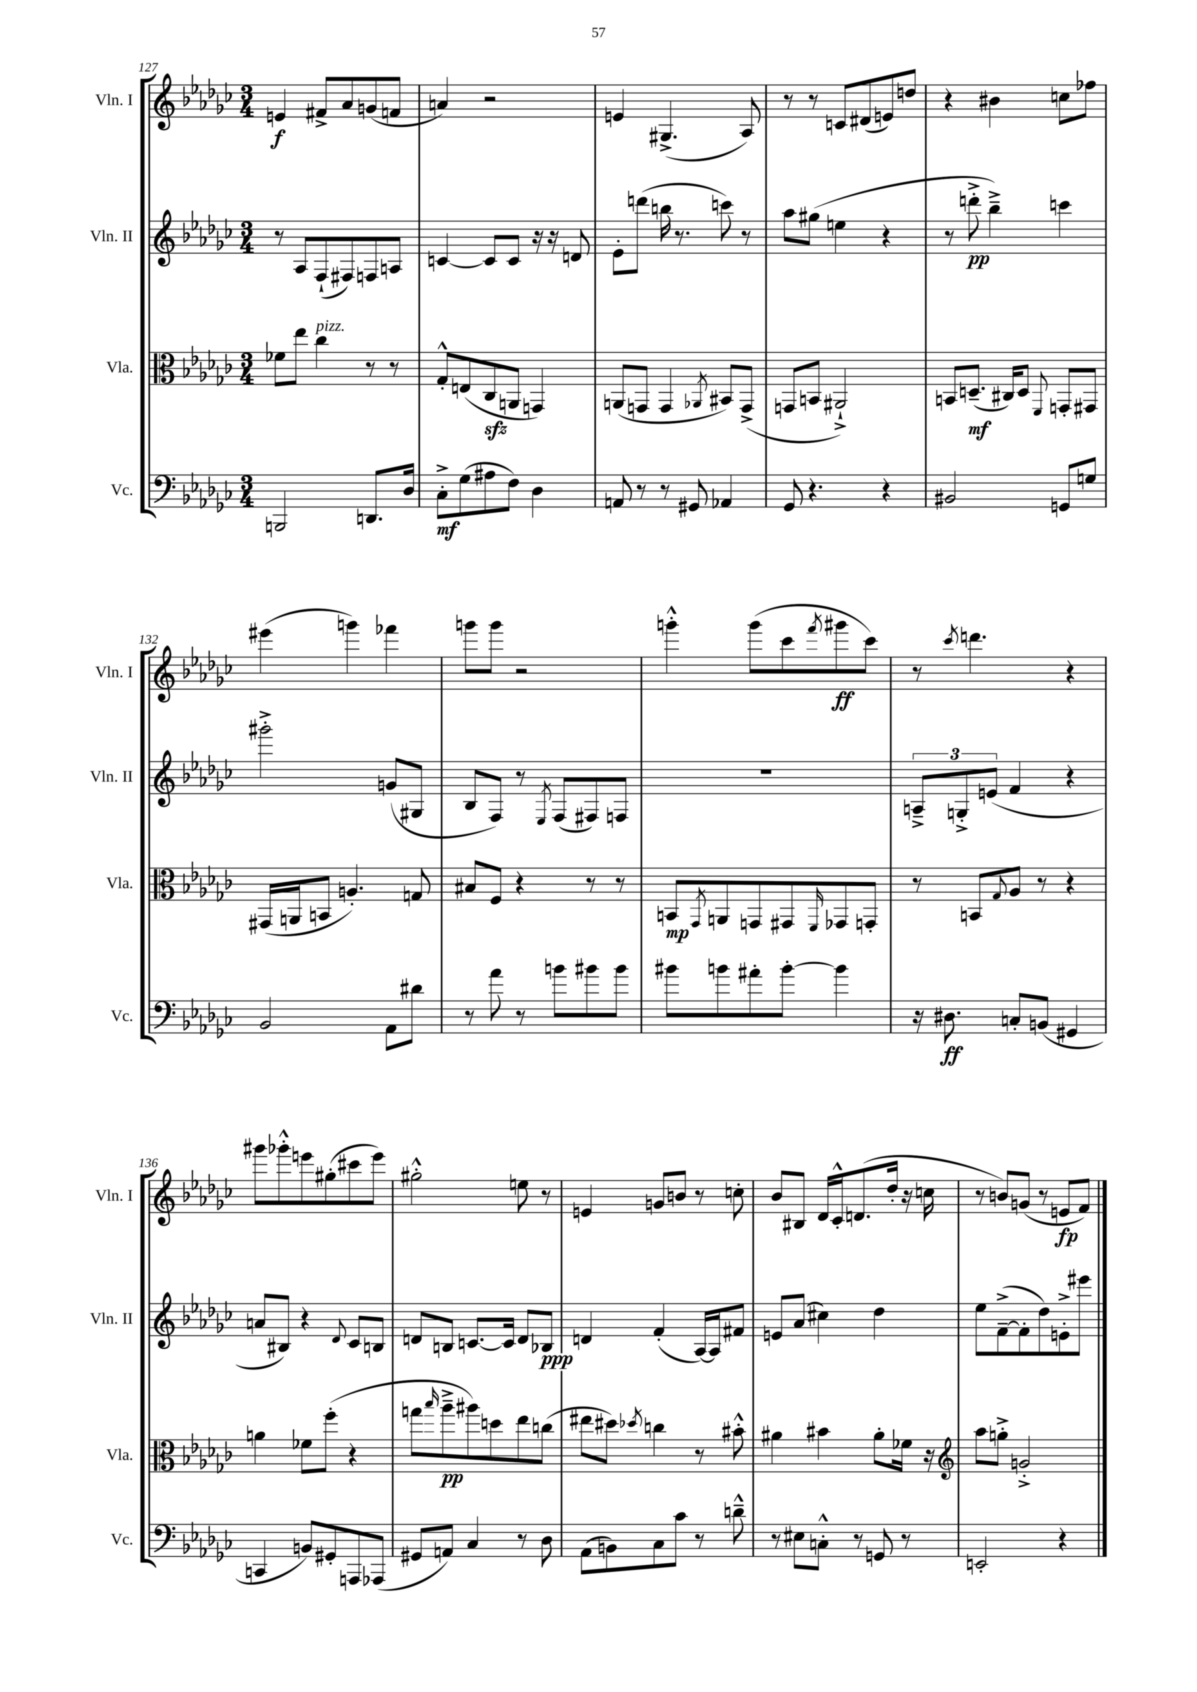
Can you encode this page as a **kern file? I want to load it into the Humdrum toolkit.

**kern	**dynam	**kern	**dynam	**kern	**dynam	**kern	**dynam
*part4	*part4	*part3	*part3	*part2	*part2	*part1	*part1
*staff4	*staff4	*staff3	*staff3	*staff2	*staff2	*staff1	*staff1
*I"Vc.	*	*I"Vla.	*	*I"Vln. II	*	*I"Vln. I	*
*I'Vc.	*	*I'Vla.	*	*I'Vln. II	*	*I'Vln. I	*
*clefF4	*	*clefC3	*	*clefG2	*	*clefG2	*
*k[b-e-a-d-g-c-]	*	*k[b-e-a-d-g-c-]	*	*k[b-e-a-d-g-c-]	*	*k[b-e-a-d-g-c-]	*
*M3/4	*	*M3/4	*	*M3/4	*	*M3/4	*
=127	=127	=127	=127	=127	=127	=127	=127
2BBBn/	.	8f-X\L	.	8r	.	4en/	f
.	.	8ee-\J	.	8A-/L	.	.	.
!	!	!LO:TX:a:i:t=pizz.	!	!	!	!	!
.	.	4cc-\	.	(8F`/	.	8f#X^/L	.
.	.	.	.	8F#X/)	.	8a-/	.
8.DDn/L	.	8r	.	8Fn/	.	(8gn/	.
.	.	8r	.	8An/J	.	8fn/J	.
16D-/Jk	.	.	.	.	.	.	.
=128	=128	=128	=128	=128	=128	=128	=128
8C-'^\L	mf	8G-'^^/L	.	[4cn/	.	4an/)	.
(8G-\	.	(8En/	.	.	.	.	.
8A#X\	.	8C-zz/	.	8c/L]	.	2r	.
8F\J)	.	8AAn/J	.	8c/J	.	.	.
4D-\	.	4GGn/)	.	16r	.	.	.
.	.	.	.	16r	.	.	.
.	.	.	.	8dn/	.	.	.
=129	=129	=129	=129	=129	=129	=129	=129
8AAn/	.	(8AAn/L	.	8e-'\L	.	4en/	.
8r	.	8GGn/J	.	(8dddn\J	.	.	.
8r	.	4GG/	.	16bbn\	.	(4.G#X^/	.
.	.	.	.	8.r	.	.	.
8GG#X/	.	.	.	.	.	.	.
.	.	8qAA-X/	.	.	.	.	.
4AA-X/	.	8BB#X/L)	.	8cccn\)	.	.	.
.	.	(8GG^/J	.	8r	.	8A-/)	.
=130	=130	=130	=130	=130	=130	=130	=130
8GG-/	.	8GGn/L	.	8aa-\L	.	8r	.
4.r	.	8BBn/J	.	(8gg#X\J	.	8r	.
.	.	2AA#X`^/)	.	4een\	.	8cn/L	.
.	.	.	.	.	.	(8d#X/	.
4r	.	.	.	4r	.	8en/)	.
.	.	.	.	.	.	8ddn/J	.
=131	=131	=131	=131	=131	=131	=131	=131
2BB#X/	.	8BBn/L	.	8r	.	4r	.
.	.	(8.Dn~/J	mf	8dddn'^\	pp	.	.
.	.	.	.	4bb-~^\)	.	4b#X\	.
.	.	16C#X/KL)	.	.	.	.	.
.	.	8D/J	.	.	.	.	.
.	.	8qqFF/	.	.	.	.	.
8GGn/L	.	8GGn'/L	.	4cccn\	.	8ccn\L	.
8Gn/J	.	8GG#X/J	.	.	.	8ff-X\J	.
!!LO:LB:g=z
=132	=132	=132	=132	=132	=132	=132	=132
2BB-/	.	(16GG#X/LL	.	2ggg#X'^\	.	(4eee#X\	.
.	.	16AAn/J	.	.	.	.	.
.	.	8BBn/J	.	.	.	.	.
.	.	4.An'/)	.	.	.	4gggn\)	.
8AA-\L	.	.	.	(8gn/L	.	4fff-X\	.
8d#X\J	.	8Gn/	.	8G#X/J	.	.	.
=133	=133	=133	=133	=133	=133	=133	=133
8r	.	8B#X/L	.	8B-/L	.	8gggn\L	.
8a-\	.	8F/J	.	8F/J)	.	8ggg\J	.
8r	.	4r	.	8r	.	2r	.
.	.	.	.	8qE-/	.	.	.
8bn\L	.	.	.	(8F/L	.	.	.
8b#X\	.	8r	.	8F#X/)	.	.	.
8b#\J	.	8r	.	8Fn/J	.	.	.
=134	=134	=134	=134	=134	=134	=134	=134
8b#X\L	.	8BBn/L	mp	2.r	.	4gggn'^^\	.
.	.	8qGG-/	.	.	.	.	.
8bn\	.	8AAn/	.	.	.	.	.
8a#X'\	.	8GGn/	.	.	.	(8ggg\L	.
[8b'\J	.	8GG#X/	.	.	.	8ccc-\	.
.	.	16qqFF/	.	.	.	8qfff/	.
4b\]	.	8GG-X/	.	.	.	8ggg#X\	ff
.	.	8GGn'/J	.	.	.	8ccc-\J)	.
=135	=135	=135	=135	=135	=135	=135	=135
16r	.	8r	.	12An~^/L	.	8r	.
8.D#X\	ff	.	.	.	.	.	.
.	.	.	.	12Gn'^/	.	.	.
.	.	.	.	.	.	8qccc-/	.
.	.	8BBn/L	.	.	.	4.dddn\	.
.	.	.	.	(12en/J	.	.	.
.	.	8qqG-/	.	.	.	.	.
8Cn'/L	.	8A-/J	.	4f/	.	.	.
(8BBn/J	.	8r	.	.	.	.	.
4GG#X/	.	4r	.	4r	.	4r	.
!!LO:LB:g=z
=136	=136	=136	=136	=136	=136	=136	=136
4CCn/	.	4an\	.	8an/L	.	8ggg#X\L	.
.	.	.	.	8B#X/J)	.	8ggg-X'^^\	.
8BBn/L)	.	8f-X\L	.	4r	.	8eeen\	.
8GG#X'/	.	(8ff'\J	.	.	.	(8gg#X'\	.
.	.	.	.	8qqd-/	.	.	.
8AAAn/	.	4r	.	8c-/L	.	8ccc#X\	.
(8AAA-X/J	.	.	.	8Bn/J	.	8eee\J)	.
=137	=137	=137	=137	=137	=137	=137	=137
8GG#X/L	.	8ggn\L	.	8dn/L	.	2gg#X'^^\	.
.	.	16qqbb-/	.	.	.	.	.
8AAn/J)	.	8aa-~^\	pp	8Bn/J	.	.	.
4C-/	.	8aa#X\)	.	[8.cn/L	.	.	.
.	.	8ddn\	.	.	.	.	.
.	.	.	.	16c/Jk]	.	.	.
8r	.	8ee-\	.	8d/L	.	8een\	.
8D-\	.	(8ccn\J	.	8B-X/J	ppp	8r	.
=138	=138	=138	=138	=138	=138	=138	=138
(8AA-\L	.	8ee#X\L	.	4dn/	.	4en/	.
8BBn\)	.	8dd#X\J)	.	.	.	.	.
.	.	8qdd-X/	.	.	.	.	.
8C-\	.	4ccn\	.	(4f'/	.	8gn/L	.
8c-\J	.	.	.	.	.	8bn/J	.
8r	.	8r	.	[16A-/LL)	.	8r	.
.	.	.	.	16A-/J]	.	.	.
8dn~^^\	.	8b#X'^^\	.	8f#X/J	.	8ccn'\	.
=139	=139	=139	=139	=139	=139	=139	=139
8r	.	4a#X\	.	8en/L	.	8b-/L	.
8E#X\L	.	.	.	(8a-/J	.	8B#X/J	.
8Cn'^^\J	.	4b#X\	.	4cc#X\)	.	16d-/LL	.
.	.	.	.	.	.	16c-'^^/J	.
8r	.	.	.	.	.	(8.dn/	.
8GGn/	.	8a#'\L	.	4dd-\	.	.	.
.	.	.	.	.	.	16dd-'/Jk	.
8r	.	16f-X\Jk	.	.	.	16r	.
.	.	16r	.	.	.	16ccn\	.
=140	=140	=140	=140	=140	=140	=140	=140
*	*	*clefG2	*	*	*	*	*
2EEn'/	.	8aa-\L	.	8ee-\L	.	8r	.
.	.	8ggn'^\J	.	([8f~^\	.	8bn/L)	.
.	.	2gn'^/	.	8f'\]	.	(8gn/J	.
.	.	.	.	8dd-\)	.	8r	.
4r	.	.	.	8en'^\	.	8en/L	fp
.	.	.	.	8eee#X\J	.	8f/J)	.
==	==	==	==	==	==	==	==
*-	*-	*-	*-	*-	*-	*-	*-
